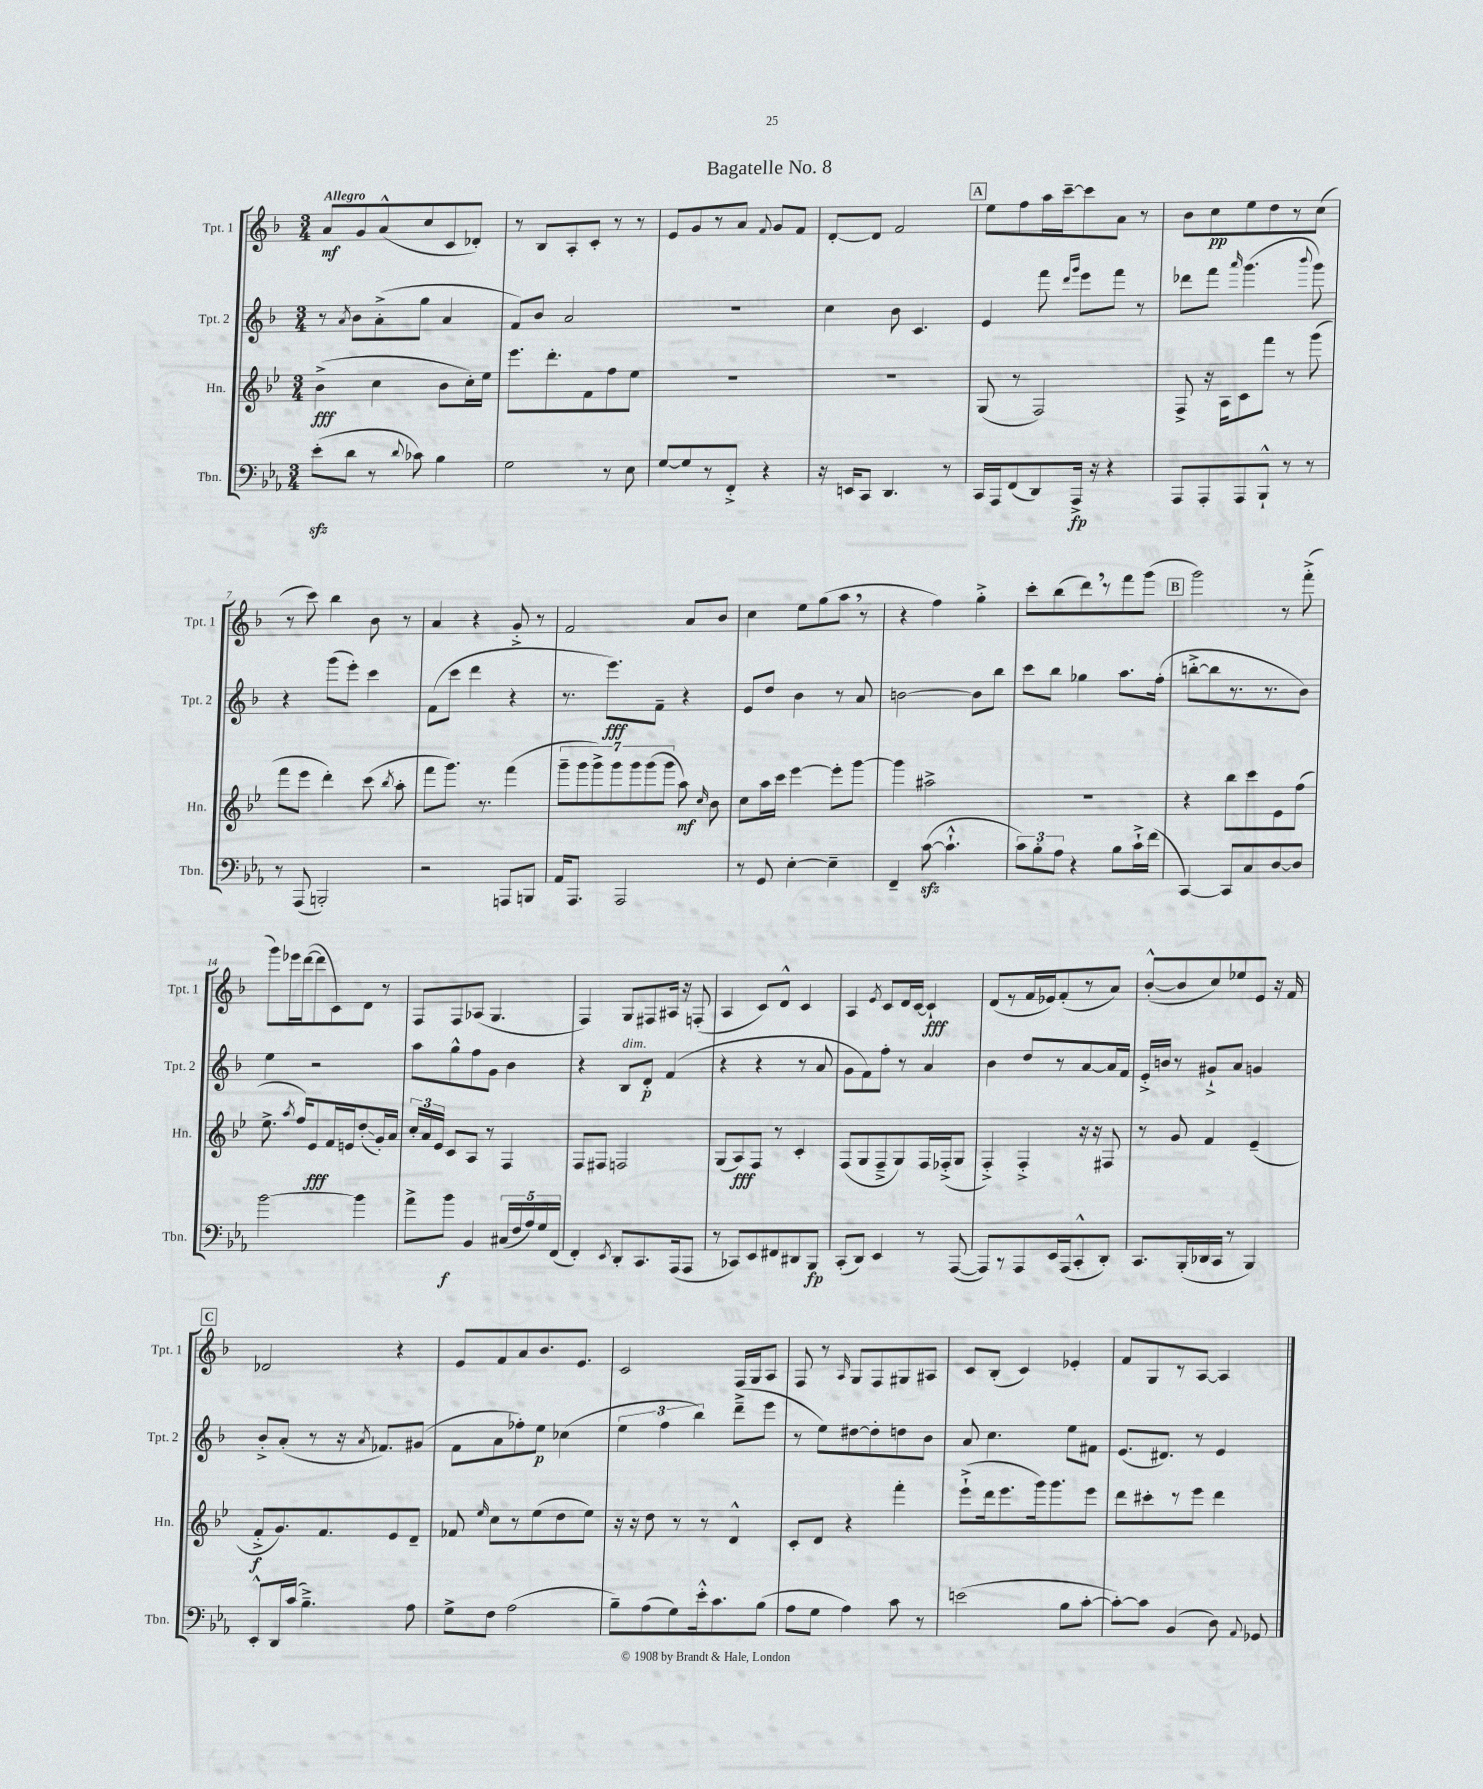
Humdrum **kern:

**kern	**kern	**kern	**kern
*staff4	*staff3	*staff2	*staff1
*clefF4	*clefG2	*clefG2	*clefG2
*k[b-e-a-]	*k[b-e-]	*k[b-]	*k[b-]
*M3/4	*M3/4	*M3/4	*M3/4
(8e-'\L	(4b-^\	8r	8a/L
.	.	8qa/	.
8d\J	.	8b-\L	8g/
8r	4cc\	(8a'^\	(8a^^/
8qqd/	.	.	.
8c-\)	.	8gg\J	8cc/
4B-\	8b-\L	4a/	8c/
.	16cc'\L)	.	8d-'/J)
.	16ee-\JJ	.	.
=	=	=	=
2G\	8.eee-\L	8f/L)	8r
.	.	8b-/J	8B-/L
.	8.ddd'\	.	.
.	.	2a/	8A'/
.	8f\	.	8c'/J
8r	8ff\	.	8r
8E-\	8ee-\J	.	8r
=	=	=	=
[8G/L	2.r	2.r	8e/L
8G/]	.	.	8g/
8r	.	.	8r
8FF'^/J	.	.	8a/J
.	.	.	8qqf/
4r	.	.	8g/L
.	.	.	8f/J
=	=	=	=
16r	2.r	4cc\	[8d'/L
16EE/LK	.	.	.
8CC/J	.	.	8d/]J
4.DD/	.	8b-\	2f/
.	.	4.c/	.
8r	.	.	.
=	=	=	=
16CC/LL	(8G/	4e/	8ee\L
16AAA-/J	.	.	.
(8FF/	8r	.	8ff\
8DD/)	2F/)	8fff\	16aa\L
.	.	.	[16ccc~\J
.	.	16qqddd/LL	.
.	.	16qqggg/JJ	.
16AAA-^/Jk	.	8eee\L	8ccc\]
16r	.	.	.
4r	.	8fff\J	8a\J
.	.	8r	8r
=	=	=	=
8AAA-/L	8F^/	8ddd-\L	8b-\L
8AAA-'/	16r	8fff\J	8cc\
.	16A\LK	.	.
.	.	16qqaaa/	.
8AAA-/	8c\	(4.ggg\	8ee\
8BBB-`^^/J	8fff\J	.	8dd\
8r	8r	.	8r
.	.	8qqbbb-/	.
8r	(8ggg\	8ggg\)	(8cc\J
=	=	=	=
8r	8fff\L	4r	8r
(8AAA-/	8eee-\J	.	8ccc\)
2BBB'/)	4ddd'\)	(8ggg\L	4bb-\
.	.	8eee'\J)	.
.	(8ccc\	4ccc\	8b-\
.	8qbb-/	.	.
.	8aa'\	.	8r
=	=	=	=
2r	8fff\L	(8f\L	4a/
.	8.ggg\J)	8ccc\J	.
.	.	4ddd\	4r
.	8.r	.	.
8AAA/L	(4fff\	4r	8g'^/
8BBB/J	.	.	8r
=	=	=	=
16AA-/LK	14ggg~\L	8.r	2f/
8.AAA-/J	.	.	.
.	14ggg\	.	.
.	14ggg^\)	.	.
.	.	8.eee\L)	.
.	14ggg\	.	.
2AAA-/	.	.	.
.	14ggg\	.	.
.	(14ggg\	.	.
.	.	8f~\J	.
.	14ggg\J	.	.
.	8aa\)	4r	8a/L
.	16qqcc/	.	.
.	8b-\	.	8b-/J
=	=	=	=
8r	8cc\L	8e/L	4cc\
8GG/	16aa\L	8dd/J	.
.	16ccc\JJ	.	.
[4E-'\	[4eee-\	4b-\	8ee\L
.	.	.	(8gg\
4E-~\]	8eee-'\]L	8r	8aa\J
.	[8ggg\J	8a/	8r
=	=	=	=
4FF~/	4ggg\]	[2b\	4r
([8c\	2aa#^\	.	4ff\)
4.c`^^\]	.	.	.
.	.	8b\]L	4gg'^\
.	.	8bb-\J	.
=	=	=	=
12c\L)	2.r	8ccc\L	8ccc'\L
12B-'\	.	.	.
.	.	8bb-\J	(8bb-\
12A-\J	.	.	.
4r	.	4gg-\	8ddd\)
.	.	.	8r
8B-\L	.	8.aa\L	8fff\
16c`^\L	.	.	(8ggg\J
(16f\JJ	.	(16ff'\Jk	.
=	=	=	=
[4CC/)	4r	[8bb'^\L	2ggg\)
.	.	8bb\]	.
8CC/]L	8bb-\L	8.r	.
8C/	8ccc\	.	.
.	.	8.r	.
[8D/	8e-\	.	8r
8D/]J	(8ff\J	8b-\J)	(8fff'^\
=	=	=	=
[2b-\	8.ee-^\	4ee\	8ggg\L)
.	.	.	16eee-\L
.	8qaa/	.	.
.	16ff/LK)	.	([16ddd\J
.	8e-/	2r	8ddd\]
.	16f/L	.	8c\)
.	16e/J	.	.
4b-\]	(8dd'/	.	8d\J
.	16g'/L)	.	8r
.	16a/JJ	.	.
=	=	=	=
8a-^\L	24cc'/LL	8aa\L	8F/L
.	24a/	.	.
.	24e-/JJ	.	.
8b-\J	8c/L	8gg^^\	8F/
4BB-/	8A/J	8ff\	(8A-/J
.	8r	8g\J	4.G/
(20C#/LL	4F/	4b-\	.
20F/	.	.	.
20A-/)	.	.	.
20G/	.	.	.
(20FF/JJ	.	.	.
=	=	=	=
4FF'/)	8F/L	4r	4F/)
.	8F#/J	.	.
8qEE-/	.	.	.
8DD'/L	2F/	8B-/L	8G/L
8.CC/	.	8d'/J	8F#/
.	.	(4f/	16A#/Jk
(16AAA-/k	.	.	16r
8AAA-/J	.	.	(8F'/
=	=	=	=
8r	(8G/L	4r	4A/
8CC-/L)	8A/)	.	.
8EE-/	8F/J	4r	8c/L)
8FF#/	8r	.	8d^^/J
8DD#/	4c'/	8r	4c/
8BBB-/J	.	8a/	.
=	=	=	=
(8CC'/L	(8F/L	8g\L	4A/
8DD/J)	8G/	8f\)	.
.	.	.	8qe/
4EE-/	8F~^/	8ff'\J	8c/L
.	8G/)	8r	16d/L
.	.	.	[16c/JJ
8r	16F/L	4a/	4c`/]
.	(16F-'^/J	.	.
([8AAA-/	8G/J	.	.
=	=	=	=
8AAA-/]L)	4F'^/)	4b-\	(8d/L
8r	.	.	8r
8AAA-/	4F'^/	8dd/L	16f/L
.	.	.	16e-/J)
16EE-/L	.	8r	(8f'/
(16AAA-/J	.	.	.
8CC'^^/	16r	[8a/	8r
.	16r	.	.
8DD'/J)	8F#/	16a/]L	8a/J)
.	.	16f/JJ	.
=	=	=	=
8.CC/L	8r	16e'^/LL	([8b-'^^/L
.	.	16b/JJ	.
.	8g/	8r	8b-/]
(16BBB-'/L	.	.	.
16DD-/	4f/	8g#`^/L	8cc/)
16CC/JJ	.	.	.
8r	.	8a/J	8ee-/
4BBB-/)	(4e-~/	4g/	8e/J
.	.	.	16r
.	.	.	16f/
=	=	=	=
8EE-'^^/L	8f'^/L	8b-'^/L	2d-/
16DD/L	8.g/)	(8a'/J	.
(16c/JJ	.	.	.
4.B-~^\)	.	8r	.
.	8.f/	.	.
.	.	16r	.
.	.	8qa/	.
.	.	8.f-/L)	.
.	8e-/	.	4r
8A-\	8d~/J	(8g#/J	.
=	=	=	=
8G^\L	8f-/	8f\L	8e/L
.	16qqee-/	.	.
8F\J	8cc\L	8a\	8f/
(2A-\	8r	8ff-'\)	8a/
.	(8ee-\	8ee\J	8.b-/
.	8dd\	(4cc-\	.
.	.	.	8.e/J
.	8ee-\J)	.	.
=	=	=	=
8B-~\L)	16r	6ee\	2c/
.	16r	.	.
(8A-\	8dd\	.	.
.	.	6ff\	.
8G\)	8r	.	.
.	.	6bb-\)	.
16e-'^^\k	8r	.	.
8.c\	.	.	.
.	4d^^/	(8ddd~^\L	16F/LL
.	.	.	16G/J
(8B-\J	.	8eee\J	8A/J
=	=	=	=
8A-\L	8c'/L	8r	8F/
8G\J	8d/J	8ee\L)	8r
.	.	.	16qqA/
4A-\)	4r	[8dd#\	8G/L
.	.	8dd#'\]	8F/
8c\	4fff'\	8dd\	8G#/
8r	.	8b-\J	8A#/J
=	=	=	=
(2e\	(8eee-`^\L	8a/	8c/L
.	16ddd\k	4.cc\	(8B-'/J
.	8.eee-\	.	.
.	.	.	4c/)
.	16ggg\k)	.	.
.	8.ggg\	.	.
8B-\L	.	8ee\L	4e-'/
[8c'\J	8eee-\J	8f#\J	.
=	=	=	=
8c'\_L)	8ddd\L	(8.e/L	8f/L
8c\]J	8ccc#'\	.	8G/
.	.	8.d#/J)	.
(4BB-/	8r	.	8r
.	8eee-\J	8r	[8A/J
8D\)	4ddd\	4e/	4A/]
8qqAA-/	.	.	.
8GG-/	.	.	.
==	==	==	==
*-	*-	*-	*-
